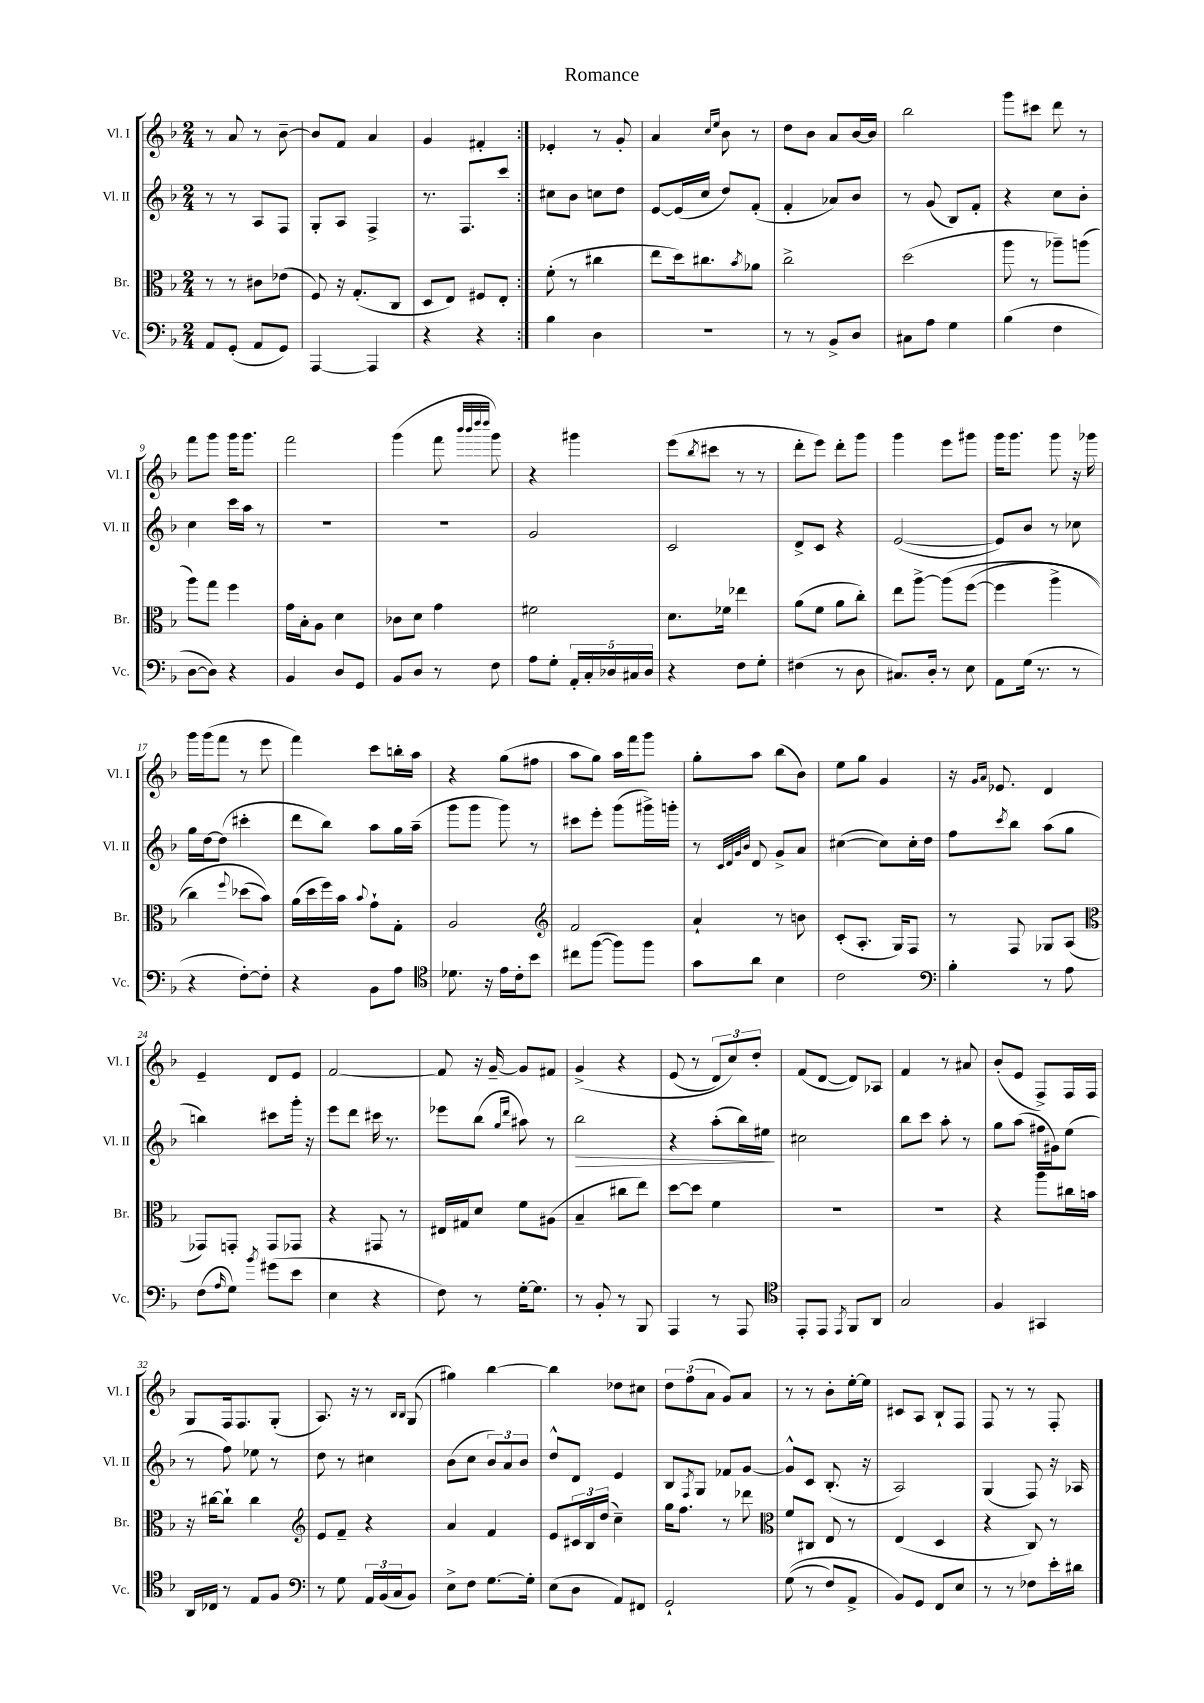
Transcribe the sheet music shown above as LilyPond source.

\header { title = "Romance" }
<<
\new StaffGroup <<
\new Staff = "s0" \with { instrumentName = "Vl. I" shortInstrumentName = "Vl. I" } {
    \clef treble \key f \major \numericTimeSignature \time 2/4
    \repeat volta 2 { r8 a'8 r8 bes'8~-- |
    bes'8 f'8 a'4 |
    g'4 fis'4-. | }
    ees'4-. r8 g'8-. |
    a'4 \grace { c''16 e''16 } bes'8 r8 |
    d''8 bes'8 a'8 bes'16~ bes'16 |
    bes''2 |
    g'''8 cis'''8 d'''8 r8 |
    f'''8 g'''8 g'''16 g'''8. |
    f'''2 |
    g'''4( f'''8 \grace { bes'''32 bes'''32 d''''32 d''''32 } g'''8) |
    r4 gis'''4 |
    e'''8( \acciaccatura { bes''8 } cis'''8 r8 r8 |
    d'''8-. e'''8) d'''8-. g'''8 |
    g'''4 e'''8 gis'''8 |
    g'''16 g'''8. g'''8 r16 ges'''16 |
    g'''16 g'''16( f'''8 r8 e'''8 |
    f'''4) c'''8 b''16-. a''16 |
    r4 g''8( fis''8 |
    a''8 g''8) a''16 f'''16 g'''8 |
    g''8-. a''8 bes''8( bes'8) |
    e''8 g''8 g'4 |
    r16 \grace { g'16 a'16 } ees'8. d'4 |
    e'4-- d'8 e'8 |
    f'2~ |
    f'8 r16 g'16~-- g'8 fis'8 |
    g'4->\( r4 |
    e'8( r8 \tuplet 3/2 { d'8) c''8\) d''8-. } |
    f'8( d'8~ d'8) aes8 |
    f'4 r8 ais'8 |
    bes'8-.( e'8 f8->) f16 f16 |
    g8 f16 f8. g8-.( |
    a8.) r16 r8 \grace { bes16 bes16 } g8( |
    gis''4) bes''4~ |
    bes''4 des''8 cis''8 |
    \tuplet 3/2 { d''8 f''8( a'8 } g'8) a'8 |
    r8 r8 bes'8-. e''16~-. e''16 |
    cis'8 a8 bes8-! f8 |
    f8 r8 r8 f8-. \bar "|." |
}
\new Staff = "s1" \with { instrumentName = "Vl. II" shortInstrumentName = "Vl. II" } {
    \clef treble \key f \major \numericTimeSignature \time 2/4
    \repeat volta 2 { r8 r8 a8 f8 |
    g8-. a8 f4-> |
    r8. f8. c'''8 | }
    cis''8 bes'8 c''8 d''8 |
    e'8~ e'16( c''16 d''8) f'8-.( |
    f'4-. aes'8) bes'8 |
    r8 g'8( bes8) f'8-. |
    r4 c''8 bes'8-. |
    c''4 c'''16 a''16 r8 |
    R2 |
    R2 |
    g'2 |
    c'2 |
    d'8-> c'8 r4 |
    e'2~( |
    e'8) bes'8 r8 ces''8 |
    g''16 d''16~ d''8( cis'''4-. |
    d'''8 bes''8) a''8 g''16 a''16--( |
    g'''8 g'''8 g'''8) r8 |
    cis'''8 e'''8-. g'''8( gis'''16->) g'''16-. |
    r8 \grace { c'32 d'32 g'32 bes'32 } d'8 g'8-> a'8 |
    cis''4~( cis''8) cis''16-. d''16 |
    f''8 \acciaccatura { c'''8 } bes''8 a''8( g''8 |
    b''4) cis'''8 g'''16-. r16 |
    e'''8 d'''8 cis'''16 r8. |
    ees'''8 bes''8( \grace { g''16 d'''16 } ais''8) r8 |
    bes''2\> |
    r4 a''8-.( bes''16) eis''16\! |
    cis''2 |
    bes''8 c'''8 a''8-. r8 |
    g''8 a''8( fis''16 gis'16) e''8( |
    r8 f''8) ees''8 r8 |
    d''8 r8 cis''4 |
    bes'8( c''8 \tuplet 3/2 { bes'8) a'8 bes'8 } |
    d''8-^ d'8 e'4 |
    bes8 \acciaccatura { f8 } g8 fes'8 g'8~ |
    g'8-^ c'8 bes8.-.( r16 |
    a2) |
    g4( f8) r16 aes16 \bar "|." |
}
\new Staff = "s2" \with { instrumentName = "Br." shortInstrumentName = "Br." } {
    \clef alto \key f \major \numericTimeSignature \time 2/4
    \repeat volta 2 { r8 r8 cis'8 ees'8( |
    f8) r16 g8.-.( c8 |
    d8 e8) fis8 e8-. | }
    f'8-.( r8 cis''4 |
    e''8 d''16) cis''8. \acciaccatura { bes'8 } aes'8 |
    c''2-> |
    d''2( |
    a''8 r8 aes''8--) a''8( |
    a''8) g''8 f''4 |
    g'16 bes16-. a8 d'4 |
    ces'8 d'8 g'4 |
    fis'2 |
    d'8. fes'16 ees''4 |
    a'8( f'8 a'8 c''8-.) |
    e''8 a''8~-> a''8\( f''8~( |
    f''4 a''4-> |
    c''4) \appoggiatura { f''8 } des''8( bes'8)\) |
    a'16( d''16 f''16) bes'16 \appoggiatura { bes'8 } g'8-! g8-. |
    a2 |
    \clef treble f'2 |
    a'4-! r8 b'8 |
    c'8-.( a8.-. g16) f8 |
    r8 f8 ges8 a8( |
    \clef alto ges,8) g,8-. g,8 ges,8 |
    r4 gis,8 r8 |
    eis16 gis16 d'8 f'8 ais8( |
    bes4-- cis''8 e''8) |
    d''8~ d''8 f'4 |
    R2 |
    R2 |
    r4 a''8 cis''16 b'16 |
    r16 cis''16~ cis''8-! cis''4 |
    \clef treble e'8 f'8-- r4 |
    a'4 f'4 |
    e'8 \tuplet 3/2 { cis'16 bes16 d''16( } c''4--) |
    g''16 f''8. r8 des'''8 |
    \clef alto f'8 cis8 e8 r8 |
    e4( d4 |
    r4 c8) r8 \bar "|." |
}
\new Staff = "s3" \with { instrumentName = "Vc." shortInstrumentName = "Vc." } {
    \clef bass \key f \major \numericTimeSignature \time 2/4
    \repeat volta 2 { a,8 g,8-.( a,8 g,8) |
    a,,4~ a,,4 |
    r4 r4 | }
    bes4 d4 |
    r2 |
    r8 r8 bes,8-> d8 |
    cis8 a8 g4 |
    bes4( f4 |
    d8~ d8) r4 |
    bes,4 d8 g,8 |
    bes,8 d8 r8 f8 |
    a8 g8-. \tuplet 5/4 { a,16-. c16-. des16 cis16 des16 } |
    r4 f8 g8-. |
    fis4( r8 d8 |
    cis8.) d16-. r8 e8 |
    a,8 g16( r8. r8 |
    r4 f8~-.) f8-. |
    r4 bes,8 a8 |
    \clef tenor des'8. r16 e'16 c'16-. bes'8 |
    cis''8 f''8~( f''8) f''8 |
    g'8 a'8 bes4 |
    c'2 |
    \clef bass bes4-. r8 a8 |
    f8( \grace { a16 } g8) \acciaccatura { bes'8 } gis'8( e'8 |
    e4 r4 |
    f8) r8 g16~-. g8. |
    r8 bes,8-. r8 bes,,8 |
    a,,4 r8 a,,8 |
    \clef tenor e,8-. e,8 \acciaccatura { e,8 } f,8 a,8 |
    g2 |
    f4 gis,4 |
    a,16 ces16 r8 e8 f8 |
    \clef bass r8 g8 \tuplet 3/2 { a,16 bes,16( c16 } bes,8) |
    e8-> f8 g8.~ g16-. |
    e8( d8 a,8) fis,8 |
    g,2-! |
    g8(\( r8 f8) a,8-> |
    bes,8\) g,8 f,8 e8 |
    r8 r8 fes8 e'16-. dis'16 \bar "|." |
}
>>
>>
